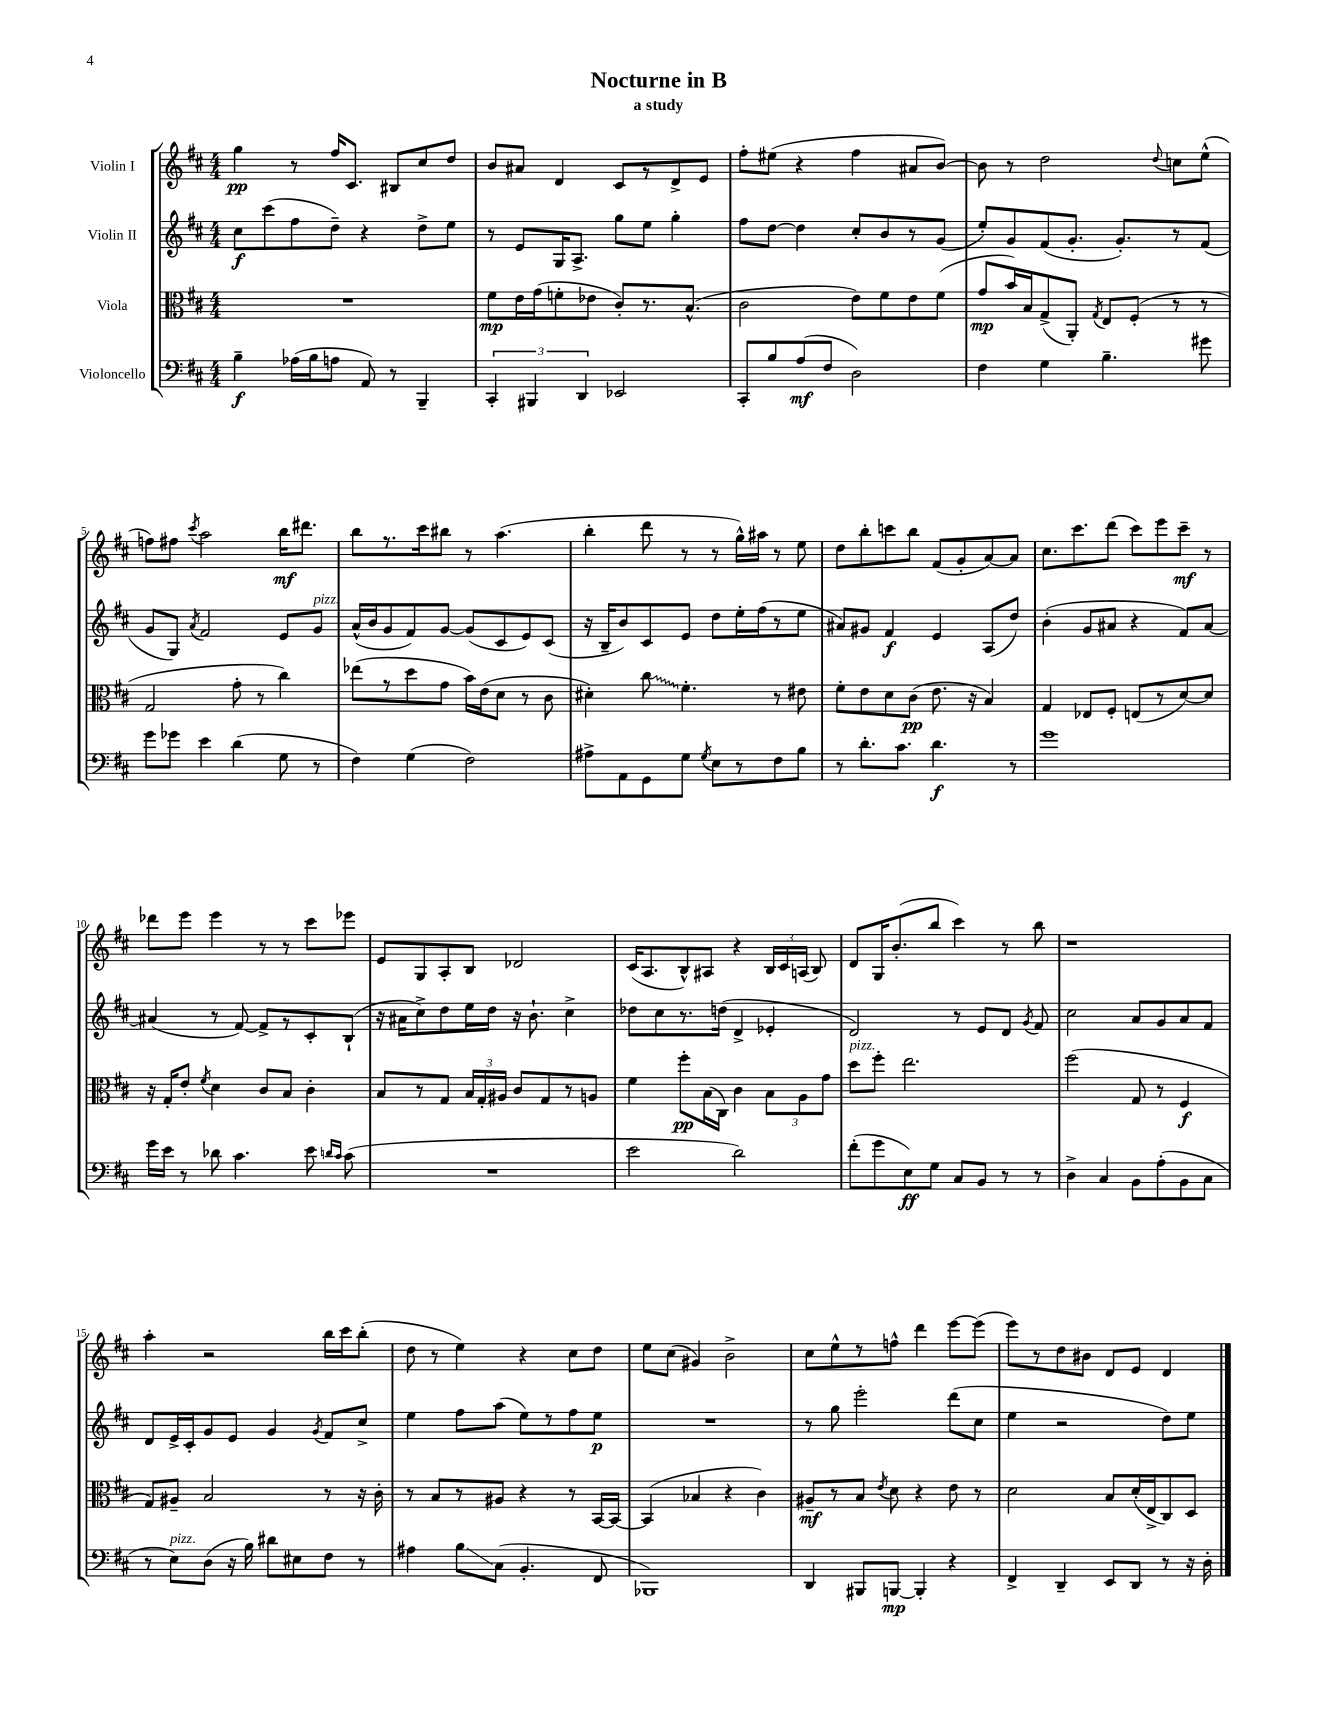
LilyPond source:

\header { title = "Nocturne in B" subtitle = "a study" }
<<
\new StaffGroup <<
\new Staff = "s0" \with { instrumentName = "Violin I" } {
    \clef treble \key d \major \numericTimeSignature \time 4/4
    \autoBeamOff g''4\pp r8 fis''16[ cis'8.] bis8[ cis''8 d''8] |
    b'8[ ais'8] d'4 cis'8[ r8 d'8-> e'8] |
    fis''8[-. eis''8]( r4 fis''4 ais'8[ b'8]~) |
    b'8 r8 d''2 \appoggiatura { d''8 } c''8[ e''8]-^( |
    f''8[) fis''8] \acciaccatura { cis'''8 } a''2 b''16[\mf dis'''8.] |
    b''8[ r8. cis'''16 bis''8] r8 a''4.( |
    b''4-. d'''8 r8 r8 g''16[-^) ais''16] r8 e''8 |
    d''8[ b''8-. c'''8 b''8] fis'8[( g'8-. a'8~) a'8] |
    cis''8.[ cis'''8. d'''8]( cis'''8[) e'''8 cis'''8]--\mf r8 |
    des'''8[ e'''8] e'''4 r8 r8 cis'''8[ ees'''8] |
    e'8[ g8 a8-. b8] des'2 |
    cis'16[( a8. b8-^) ais8] r4 \tuplet 3/2 { b16[ cis'16 a16]( } b8) |
    d'8[ g16 b'8.-.( b''8] cis'''4) r8 b''8 |
    r1 |
    a''4-. r2 b''16[ cis'''16 b''8]-.( |
    d''8 r8 e''4) r4 cis''8[ d''8] |
    e''8[ cis''8]( gis'4) b'2-> |
    cis''8[ e''8-^ r8 f''8]-^ d'''4 e'''8[~ e'''8]( |
    e'''8[) r8 d''8 bis'8] d'8[ e'8] d'4 \bar "|." |
}
\new Staff = "s1" \with { instrumentName = "Violin II" } {
    \clef treble \key d \major \numericTimeSignature \time 4/4
    \autoBeamOff cis''8[\f cis'''8( fis''8 d''8]--) r4 d''8[-> e''8] |
    r8 e'8[ g16 a8.]-> g''8[ e''8] g''4-. |
    fis''8[ d''8]~ d''4 cis''8[-. b'8 r8 g'8]( |
    e''8[-.) g'8 fis'8( g'8.]-. g'8.[-.) r8 fis'8]( |
    g'8[ g8]) \acciaccatura { a'8 } fis'2 e'8[ g'8]^\markup { \italic "pizz." } |
    a'16[-^( b'16 g'8 fis'8) g'8]~ g'8[( cis'8 e'8) cis'8]( |
    r16 b16[-- b'8) cis'8 e'8] d''8[ e''16-. fis''16( r8 e''8] |
    ais'8[) gis'8] fis'4\f e'4 a8[( d''8]) |
    b'4-.( g'8[ ais'8] r4 fis'8[) ais'8]~ |
    ais'4( r8 fis'8~) fis'8[-> r8 cis'8-. b8]-!( |
    r16 ais'16[ cis''8->) d''8 e''16 d''16] r16 b'8.-! cis''4-> |
    des''8[ cis''8 r8. d''16]( d'4-> ees'4-. |
    d'2) r8 e'8[ d'8] \acciaccatura { g'8 } fis'8 |
    cis''2 a'8[ g'8 a'8 fis'8] |
    d'8[ e'16-> cis'16-. g'8 e'8] g'4 \acciaccatura { g'8 } fis'8[ cis''8]-> |
    e''4 fis''8[ a''8]( e''8[) r8 fis''8 e''8]\p |
    R1 |
    r8 g''8 e'''2-. d'''8[( cis''8] |
    e''4 r2 d''8[) e''8] \bar "|." |
}
\new Staff = "s2" \with { instrumentName = "Viola" } {
    \clef alto \key d \major \numericTimeSignature \time 4/4
    \autoBeamOff R1 |
    fis'8[\mp e'16 g'16( f'8-. ees'8] cis'8[-.) r8. b8.]-^( |
    cis'2 e'8[) fis'8 e'8 fis'8]( |
    g'8[\mp b'16) b16 g8->( a,8]-.) \acciaccatura { g8 } e8[ fis8]-.( r8 r8 |
    g2 g'8-. r8 cis''4) |
    ees''8[( r8 d''8 g'8] b'16[) e'16( d'8] r8 cis'8 |
    dis'4-.) \once \override Glissando.style = #'zigzag cis''8\glissando fis'4.-. r8 eis'8 |
    fis'8[-. e'8 d'8 cis'8]\pp( e'8. r16 b4) |
    g4 ees8[ fis8]-. e8[( r8 d'8~) d'8] |
    r16 g16[-. e'8]-. \acciaccatura { fis'8 } d'4 cis'8[ b8] cis'4-. |
    b8[ r8 g8] \tuplet 3/2 { b16[ g16-. ais16] } cis'8[ g8 r8 a8] |
    fis'4 fis''8[-.\pp b16( cis16]) cis'4 \tuplet 3/2 { b8[ a8 g'8] } |
    d''8[^\markup { \italic "pizz." } fis''8]-. e''2. |
    fis''2( g8 r8 fis4\f |
    g8[) ais8]-- b2 r8 r16 cis'16-. |
    r8 b8[ r8 ais8] r4 r8 b,16[~ b,16]~ |
    b,4( bes4 r4 cis'4) |
    ais8[--\mf r8 b8] \acciaccatura { e'8 } d'8 r4 e'8 r8 |
    d'2 b8[ d'16-.( e16-> cis8) d8] \bar "|." |
}
\new Staff = "s3" \with { instrumentName = "Violoncello" } {
    \clef bass \key d \major \numericTimeSignature \time 4/4
    \autoBeamOff b4--\f aes16[( b16 a8] a,8) r8 b,,4-- |
    \tuplet 3/2 { cis,4-. bis,,4 d,4 } ees,2 |
    cis,8[-. b8 a8\mf( fis8] d2) |
    fis4 g4 b4.-- gis'8 |
    g'8[ ges'8] e'4 d'4( g8 r8 |
    fis4) g4( fis2) |
    ais8[-> a,8 g,8 g8] \acciaccatura { g8 } e8[ r8 fis8 b8] |
    r8 d'8.[-. cis'8.] d'4.\f r8 |
    g'1 |
    g'16[ e'16] r8 des'8 cis'4. e'8 \grace { d'16[ cis'16] } cis'8( |
    R1 |
    e'2 d'2) |
    fis'8[-.( g'8 e8\ff) g8] cis8[ b,8] r8 r8 |
    d4-> cis4 b,8[ a8-.( b,8 cis8] |
    r8 e8[^\markup { \italic "pizz." }) d8]( r16 b16) dis'8[ eis8 fis8] r8 |
    ais4 b8[\glissando cis8]( b,4.-. fis,8 |
    bes,,1) |
    d,4 bis,,8[ b,,8]~\mp b,,4-. r4 |
    fis,4-> d,4-- e,8[ d,8] r8 r16 d16-. \bar "|." |
}
>>
>>
